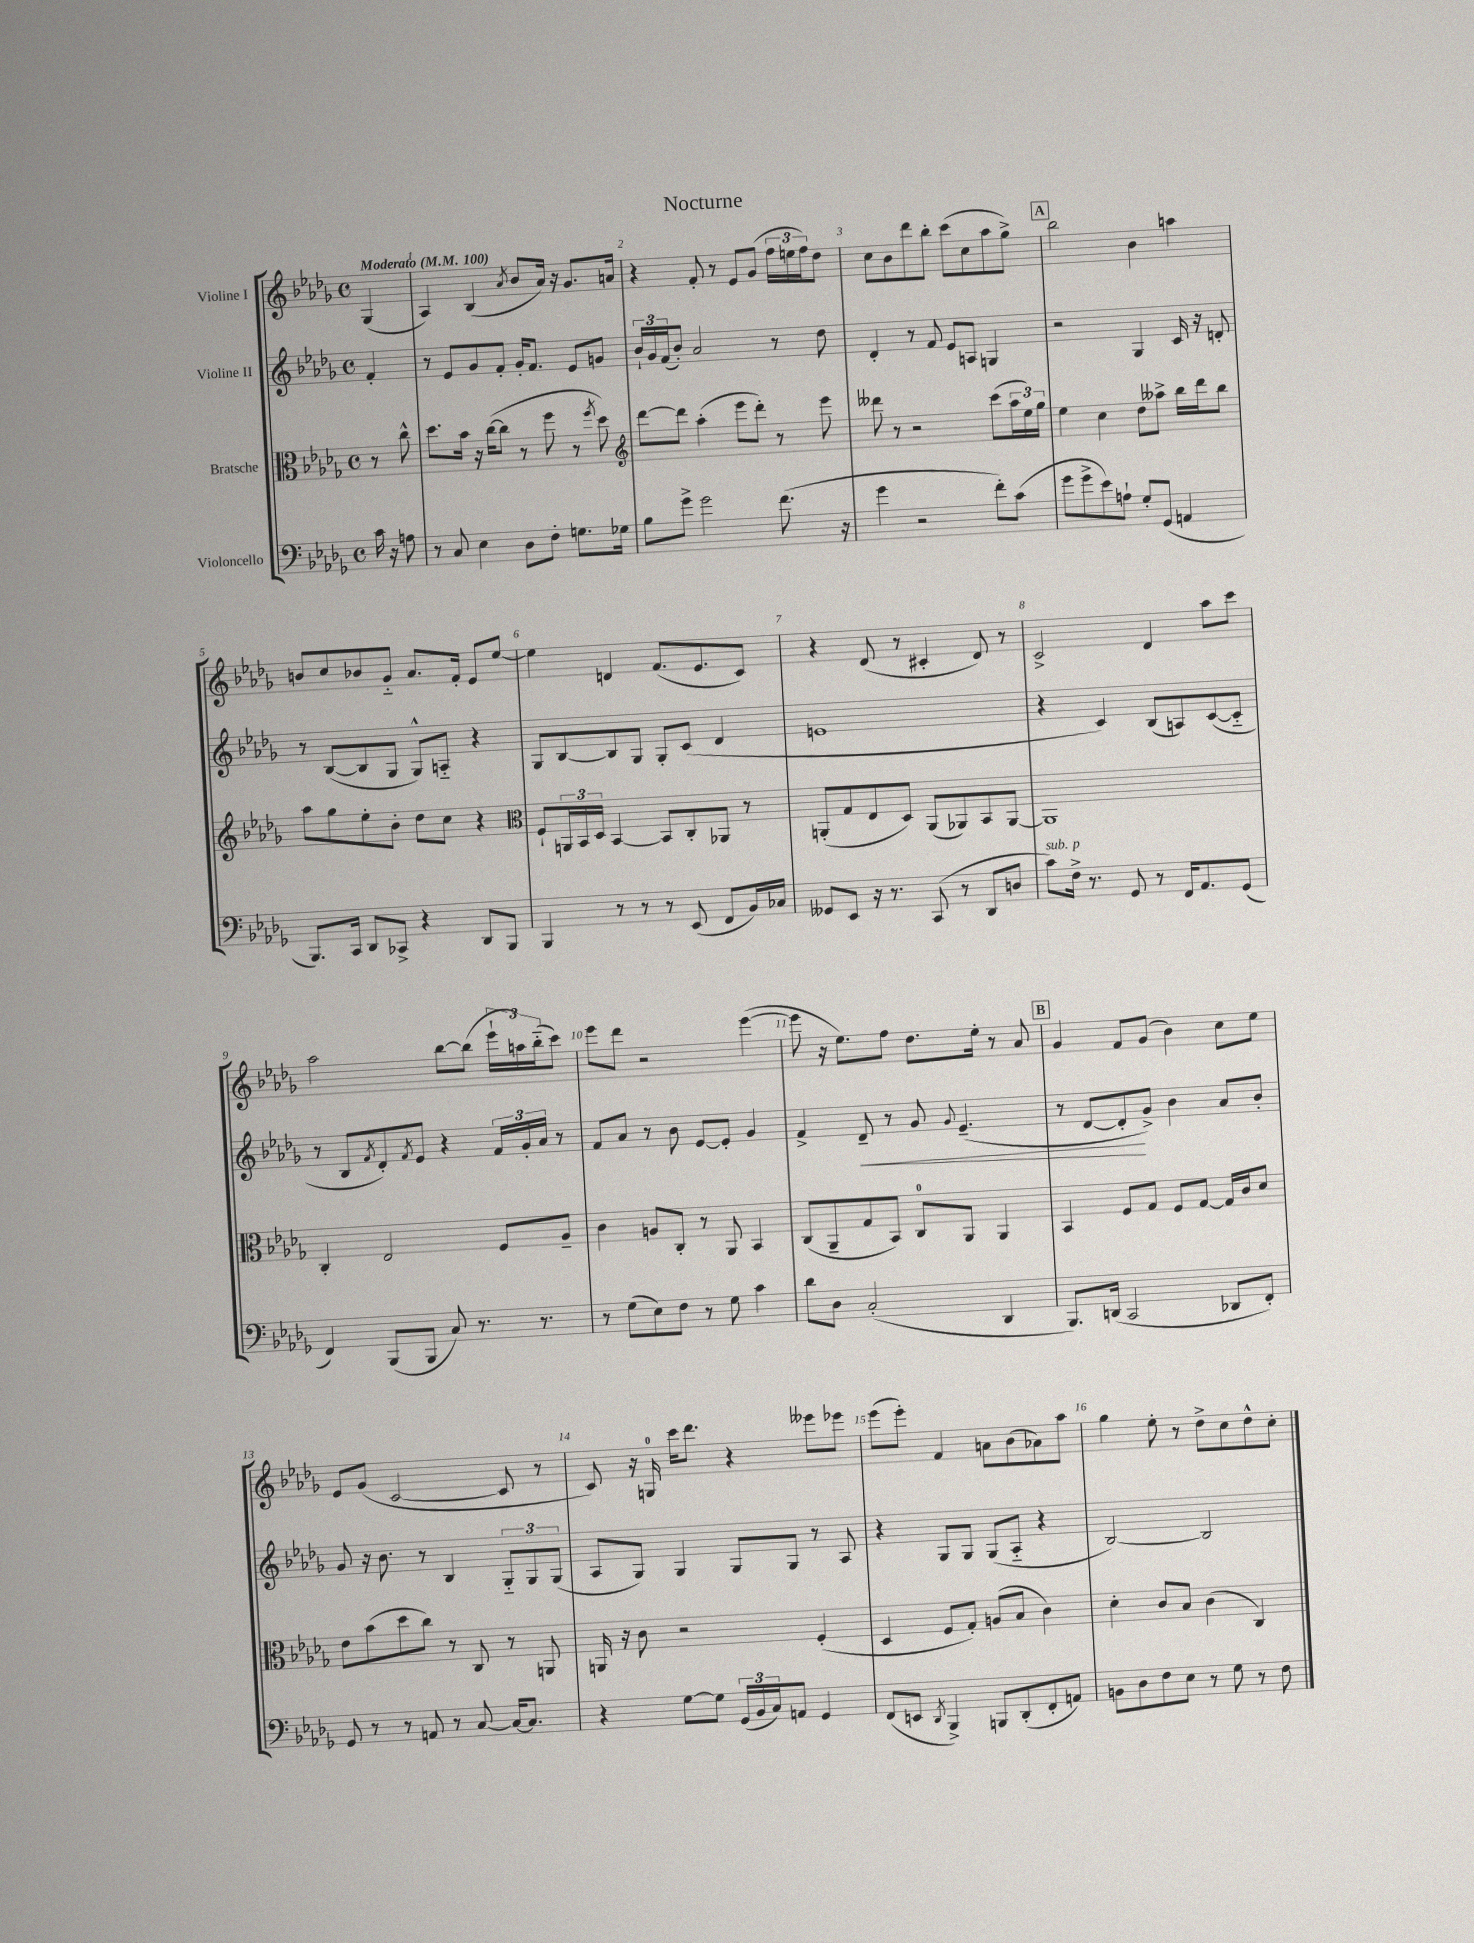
\header { title = "Nocturne" }
<<
\new StaffGroup <<
\new Staff = "s0" \with { instrumentName = "Violine I" } {
    \clef treble \key des \major \defaultTimeSignature \time 4/4 \partial 4 \tempo "Moderato" 4 = 100
    ges4( |
    aes4) bes4( \acciaccatura { aes'8 } bes'8 aes'16) r16 ges'8. a'16 |
    r4 f'8-. r8 ees'8 ges'8( \tuplet 3/2 { f''16 e''16 f''16) } des''8 |
    c''8 bes'8 des'''8 bes''8-. c'''8( c''8 aes''8 ges''8->) |
    \mark \markup { \box "A" } bes''2 bes'4 a''4 |
    b'8 c''8 bes'8 ges'8-_ aes'8. f'16-. ees'8 ees''8~ |
    ees''4 d'4 f'8.( ees'8. c'8) |
    r4 des'8( r8 cis'4-. des'8) r8 |
    c'2-> des'4 aes''8 c'''8 |
    aes''2 bes''8~ bes''8( \tuplet 3/2 { ees'''16-! a''16) bes''16-_( } c'''8) |
    ees'''8 des'''8 r2 ees'''4~( |
    ees'''8 r16 ees''8.) f''8 des''8. ees''16-. r8 aes'8 |
    \mark \markup { \box "B" } ges'4 f'8 ges'8( bes'4) c''8 ees''8 |
    ees'8 ges'8( c'2~ c'8 r8 |
    c'8) r16 g16-0 c'''16 des'''8. r4 eeses'''8 ees'''8 |
    ees'''8( ees'''8-.) f'4 a'8 bes'8( aes'8) aes''8 |
    ges''4 ees''8-. r8 des''8-> c''8 des''8-^ c''8-. \bar "|." |
}
\new Staff = "s1" \with { instrumentName = "Violine II" } {
    \clef treble \key des \major \defaultTimeSignature \time 4/4 \partial 4
    f'4-. |
    r8 ees'8 ges'8 f'8-. ges'16-. f'8. ees'8 g'8 |
    \tuplet 3/2 { bes'16-! ges'16 f'16( } bes'8-.) aes'2 r8 des''8 |
    des'4-. r8 f'8 ees'8 a8 g4 |
    \mark \markup { \box "A" } r2 ges4 c'16 r16 d'8-. |
    r8 bes8~( bes8 ges8 ges8-^) a8-_ r4 |
    ges8 bes8~ bes8 ges8 ges8-. c'8( des'4 |
    e'1 |
    r4 c'4) bes8( a8) c'8~( c'8-_ |
    r8 bes8 \acciaccatura { f'8 } des'8-.) \acciaccatura { f'8 } ees'8 r4 \tuplet 3/2 { f'16 ges'16-. aes'16 } r8 |
    f'8 aes'8 r8 bes'8 ees'8~ ees'8-. ges'4 |
    f'4-> des'8--\< r8 ges'8 \appoggiatura { ges'8 } ees'4.--( |
    \mark \markup { \box "B" } r8 des'8~ des'8-.\! ges'8->) bes'4 aes'8 bes'8-. |
    ges'8 r16 bes'8. r8 bes4 \tuplet 3/2 { ges8-_ ges8 ges8( } |
    aes8 ges8) ges4 ges8 ges8 r8 aes8 |
    r4 ges8 ges8 ges8( aes8-_ r4 |
    bes2~) bes2 \bar "|." |
}
\new Staff = "s2" \with { instrumentName = "Bratsche" } {
    \clef alto \key des \major \defaultTimeSignature \time 4/4 \partial 4
    r8 c''8-^ |
    des''8. bes'16 r16 c''16~( c''8 r8 f''8 r8 \acciaccatura { f''8 } des''8) |
    \clef treble des'''8~ des'''8 aes''4-.( ees'''8 des'''8-.) r8 ees'''8 |
    deses'''8 r8 r2 c'''8( \tuplet 3/2 { aes''16 ees''16) ges''16 } |
    \mark \markup { \box "A" } ees''4 c''4 des''8 aeses''8-> bes''16 des'''16 bes''8 |
    aes''8 ges''8 ees''8-. bes'8-. des''8 c''8 r4 |
    \clef alto f8-! \tuplet 3/2 { a,16 bes,16 des16 } bes,4~ bes,8 c8-. aes,8 r8 |
    a,8-.( ges8 ees8 des8) a,8( aes,8) bes,8 aes,8~ |
    aes,1 |
    c4-. ees2 f8 aes8-- |
    c'4 a8 c8-. r8 aes,8 bes,4 |
    c8( aes,8-- ges8 bes,8) c8-0 aes,8 aes,4 |
    \mark \markup { \box "B" } bes,4 f8 ges8 f8 ges8~ ges16 c'16 des'8 |
    ees'8 bes'8( des''8 c''8) r8 c8 r8 a,8 |
    a,16 r16 c'8 r2 f4-.( |
    des4 f8 ges8-.) a8( bes8 c'4) |
    des'4-. c'8 bes8 c'4( c4) \bar "|." |
}
\new Staff = "s3" \with { instrumentName = "Violoncello" } {
    \clef bass \key des \major \defaultTimeSignature \time 4/4 \partial 4
    c'16 r16 a8 |
    r8 c8 ees4 des8 f8-. g8. ges16 |
    bes8 ges'8-> ges'2 f'8.( r16 |
    ges'4 r2 f'8-.) c'8( |
    \mark \markup { \box "A" } ges'8 ges'8-> ees'8) a8-! ges8-. ges,8( a,4 |
    bes,,8.) c,16 des,8 ces,8-> r4 des,8 bes,,8 |
    bes,,4 r8 r8 r8 ees,8( f,8 bes,16) ces16 |
    geses,8 ees,8 r16 r8. c,8( r8 des,8 d8 |
    c'8^\markup { \italic "sub. p" }) f16-> r8. ges,8 r8 f,16 aes,8. ges,8( |
    f,4) bes,,8( bes,,8 c8) r8. r8. |
    r8 ges8( ees8) f8 r8 ges8 c'4 |
    des'8 des8 c2-.( des,4 |
    \mark \markup { \box "B" } bes,,8.) d,16( c,2 des,8 f,8-.) |
    ges,8 r8 r8 a,8 r8 c8~ c16~ c8. |
    r4 ges8~ ges8 \tuplet 3/2 { ges,16( bes,16 c16) } a,8 ges,4 |
    f,8( e,8 \acciaccatura { des,8 } bes,,4->) b,,8 des,8-.( f,8-. a,8) |
    b,8 des8 f8 ees8 r8 ges8 r8 f8 \bar "|." |
}
>>
>>
\layout { \context { \Score \override BarNumber.break-visibility = ##(#f #t #t) barNumberVisibility = #all-bar-numbers-visible } }
